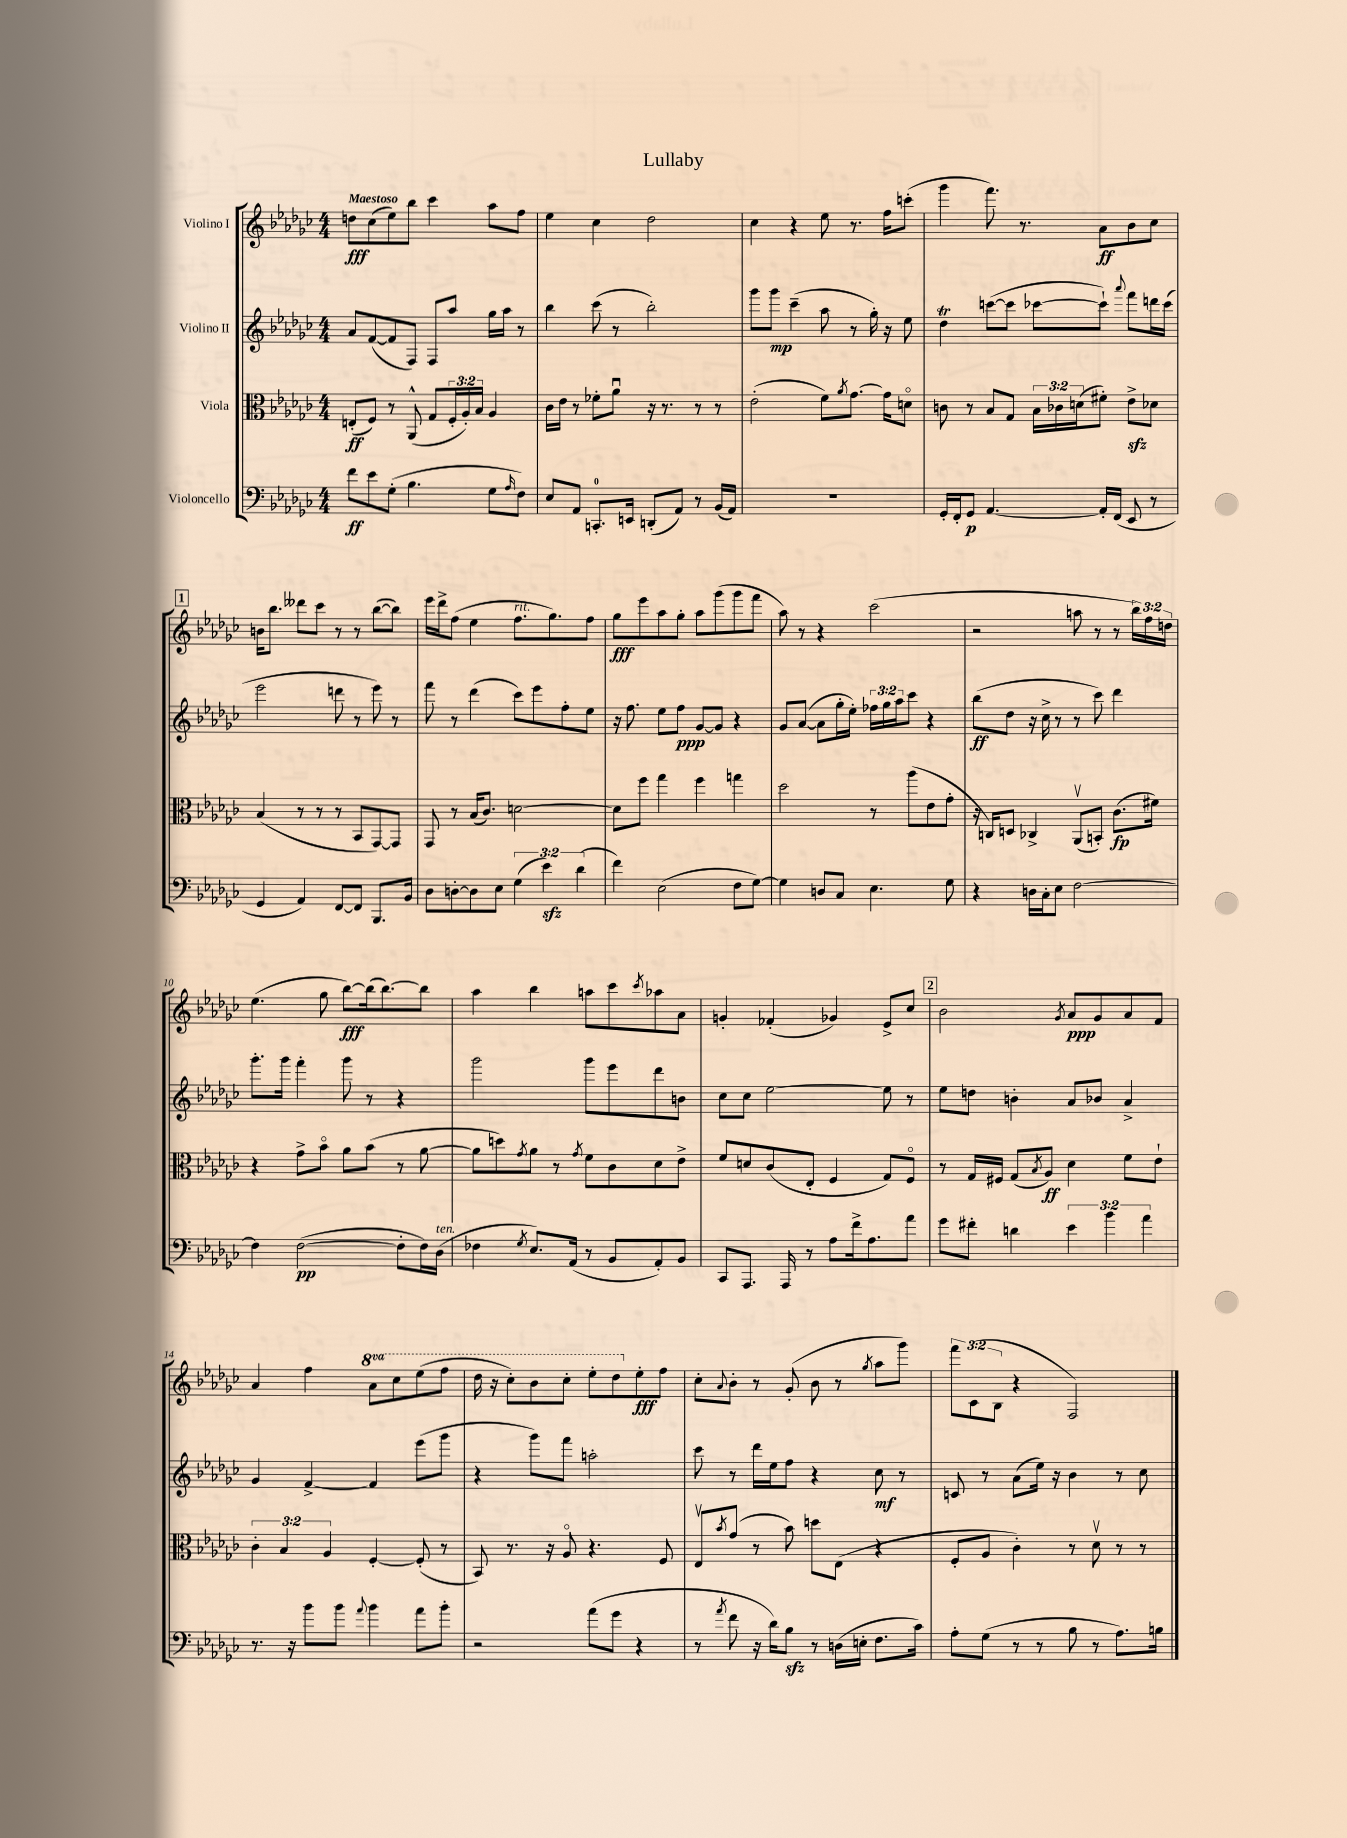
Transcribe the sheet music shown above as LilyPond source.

\header { title = "Lullaby" }
<<
\new StaffGroup <<
\new Staff = "s0" \with { instrumentName = "Violino I" } {
    \clef treble \key ges \major \numericTimeSignature \time 4/4 \override Staff.TupletNumber.text = #tuplet-number::calc-fraction-text \set Staff.ottavationMarkups = #ottavation-simple-ordinals \tempo "Maestoso"
    d''8\fff ces''8( ees''8) bes''8 ces'''4 aes''8 f''8 |
    ees''4 ces''4 des''2 |
    ces''4 r4 ees''8 r8. f''16 c'''8-.( |
    ges'''4 f'''8.) r8. aes'8\ff bes'8 ces''8 |
    \mark \markup { \box "1" } b'16 bes''8. deses'''8 ces'''8 r8 r8 bes''8~( bes''8) |
    ees'''16 des'''16-> f''8( ees''4 f''8.^\markup { \italic "rit." } ges''8.) f''8 |
    ges''8\fff ees'''8 aes''8 ges''8-. aes''8 ges'''8( ges'''8 f'''8 |
    aes''8) r8 r4 ces'''2( |
    r2 a''8 r8 r8 \tuplet 3/2 { bes''16) f''16 d''16 } |
    ees''4.( ges''8 bes''8~\fff) bes''16( bes''8.~) bes''8 |
    aes''4 bes''4 a''8 ces'''8 \acciaccatura { ces'''8 } aes''8 aes'8 |
    g'4-. fes'4-.( ges'4) ees'8-> ces''8 |
    \mark \markup { \box "2" } bes'2 \acciaccatura { ges'8 } aes'8\ppp ges'8 aes'8 f'8 |
    aes'4 f''4 \ottava #1 aes''8 ces'''8 ees'''8( f'''8 |
    des'''16 r16 ces'''8-.) bes''8 ces'''8-. ees'''8-. des'''8 \ottava #0 ees''8-.\fff f''8 |
    ces''8-. \appoggiatura { aes'8 } bes'8-. r8 ges'8-.( bes'8 r8 \acciaccatura { ges''8 } aes''8 ges'''8) |
    \tuplet 3/2 { f'''8 ces'8( bes8 } r4 f2) \bar "|." |
}
\new Staff = "s1" \with { instrumentName = "Violino II" } {
    \clef treble \key ges \major \numericTimeSignature \time 4/4 \override Staff.TupletNumber.text = #tuplet-number::calc-fraction-text
    aes'8 f'8~( f'8 f8) f8 aes''8 ges''16 aes''16 r8 |
    bes''4 ces'''8( r8 bes''2-.) |
    ges'''8 ges'''8\mp ces'''4--( aes''8 r8 ges''16-.) r16 ees''8 |
    des''4\trill c'''8~( c'''8 ces'''8~ ces'''8-!) \appoggiatura { aes'''8 } f'''8 d'''16 ces'''16( |
    \mark \markup { \box "1" } ees'''2 d'''8 r8 ees'''8) r8 |
    f'''8 r8 des'''4( ces'''8) ees'''8 f''8-. ees''8 |
    r16 f''8. ees''8 f''8\ppp ges'8~ ges'8 r4 |
    ges'8 aes'8~( aes'8 ges''16-. ees''16-.) \tuplet 3/2 { fes''16 ges''16 aes''16 } ces'''8 r4 |
    bes''8\ff( des''8 r16 ces''16-> r8 r8 ces'''8) des'''4 |
    ges'''8.-. ges'''16 f'''4-. ges'''8 r8 r4 |
    ges'''2 ges'''8 ees'''8 des'''8 b'8 |
    ces''8 ces''8 ees''2~ ees''8 r8 |
    \mark \markup { \box "2" } ees''8 d''8 b'4-. aes'8 bes'8 aes'4-> |
    ges'4 f'4~-> f'4 ees'''8( ges'''8 |
    r4 ges'''8) f'''8 a''2-. |
    ces'''8 r8 des'''16 ees''16 f''8 r4 ces''8\mf r8 |
    c'8 r8 aes'8( ees''16) r16 bes'4 r8 ces''8 \bar "|." |
}
\new Staff = "s2" \with { instrumentName = "Viola" } {
    \clef alto \key ges \major \numericTimeSignature \time 4/4 \override Staff.TupletNumber.text = #tuplet-number::calc-fraction-text
    e8-.\ff( f8) r8 aes,8-^( ges8 \tuplet 3/2 { f16-. aes16-.) bes16 } aes4 |
    ces'16 ees'16 r8 fes'8-. aes'8\downbow r16 r8. r8 r8 |
    ees'2-.( f'8) \acciaccatura { aes'8 } ges'8.~ ges'16 d'8\flageolet |
    c'8 r8 bes8 ges8 \tuplet 3/2 { bes16 ces'16 d'16( } fis'8-.) ees'8->\sfz des'8 |
    \mark \markup { \box "1" } bes4( r8 r8 r8 bes,8 ges,8~) ges,8 |
    ges,8 r8 bes16( ces'8.) d'2~ |
    d'8 f''8 ges''4 f''4 g''4 |
    des''2 r8 aes''8( ees'8 ges'8-. |
    r16 c16) d8 ces4-> aes,8\upbow( b,8-.) ces'8.\fp( fis'16) |
    r4 ges'8-> bes'8\flageolet aes'8 bes'8( r8 aes'8~ |
    aes'8 d''8) \acciaccatura { ges'8 } aes'8 r8 \acciaccatura { ges'8 } f'8 ces'8 des'8 ees'8-> |
    f'8 d'8 ces'8( ees8-. f4 ges8) f8\flageolet |
    \mark \markup { \box "2" } r8 ges16 fis16 ges8( \acciaccatura { bes8 } aes8\ff) des'4 f'8 ees'8-! |
    \tuplet 3/2 { ces'4-. bes4 aes4 } f4~-. f8-.( r8 |
    bes,8) r8. r16 aes8\flageolet r4. f8 |
    ees8\upbow \acciaccatura { bes'8 } ges'8( r8 bes'8) d''8 ees8( r4 |
    f8-. aes8 ces'4-.) r8 des'8\upbow r8 r8 \bar "|." |
}
\new Staff = "s3" \with { instrumentName = "Violoncello" } {
    \clef bass \key ges \major \numericTimeSignature \time 4/4 \override Staff.TupletNumber.text = #tuplet-number::calc-fraction-text
    f'8\ff ees'8 ges8-.( bes4. ges8 \grace { aes16 } f8) |
    ees8 aes,8 c,8.-0-. e,16 d,8-.( aes,8) r8 bes,16( aes,16) |
    R1 |
    ges,16-. f,16-. ges,8\p aes,4.~ aes,16-. f,16( ees,8 r8 |
    \mark \markup { \box "1" } ges,4 aes,4) f,8~ f,8 bes,,8. bes,16 |
    des8 d8~-. d8 ees8 \tuplet 3/2 { ges4( ees'4\sfz) des'4( } |
    f'4) ees2( f8 ges8~) |
    ges4 d8 ces8 ees4. ges8 |
    r4 d16 ces16-. ees8 f2~ |
    f4 f2~\pp( f8-. f16) des16^\markup { \italic "ten." }( |
    fes4 \acciaccatura { ges8 } ees8.) aes,16( r8 bes,8 aes,8-.) bes,8 |
    ces,8 aes,,8. aes,,16 r8 aes8 f'16-> aes8. aes'8 |
    \mark \markup { \box "2" } ges'8 fis'8-. d'4 \tuplet 3/2 { ees'4 bes'4 aes'4 } |
    r8. r16 bes'8 bes'8 \appoggiatura { aes'8 } bes'4 aes'8 bes'8-. |
    r2 aes'8( ges'8 r4 |
    r8 \acciaccatura { aes'8 } f'8 r16 des'16) bes8\sfz r8 d16( e16-. f8. ces'16) |
    aes8-. ges8( r8 r8 bes8 r8 aes8.) b16 \bar "|." |
}
>>
>>
